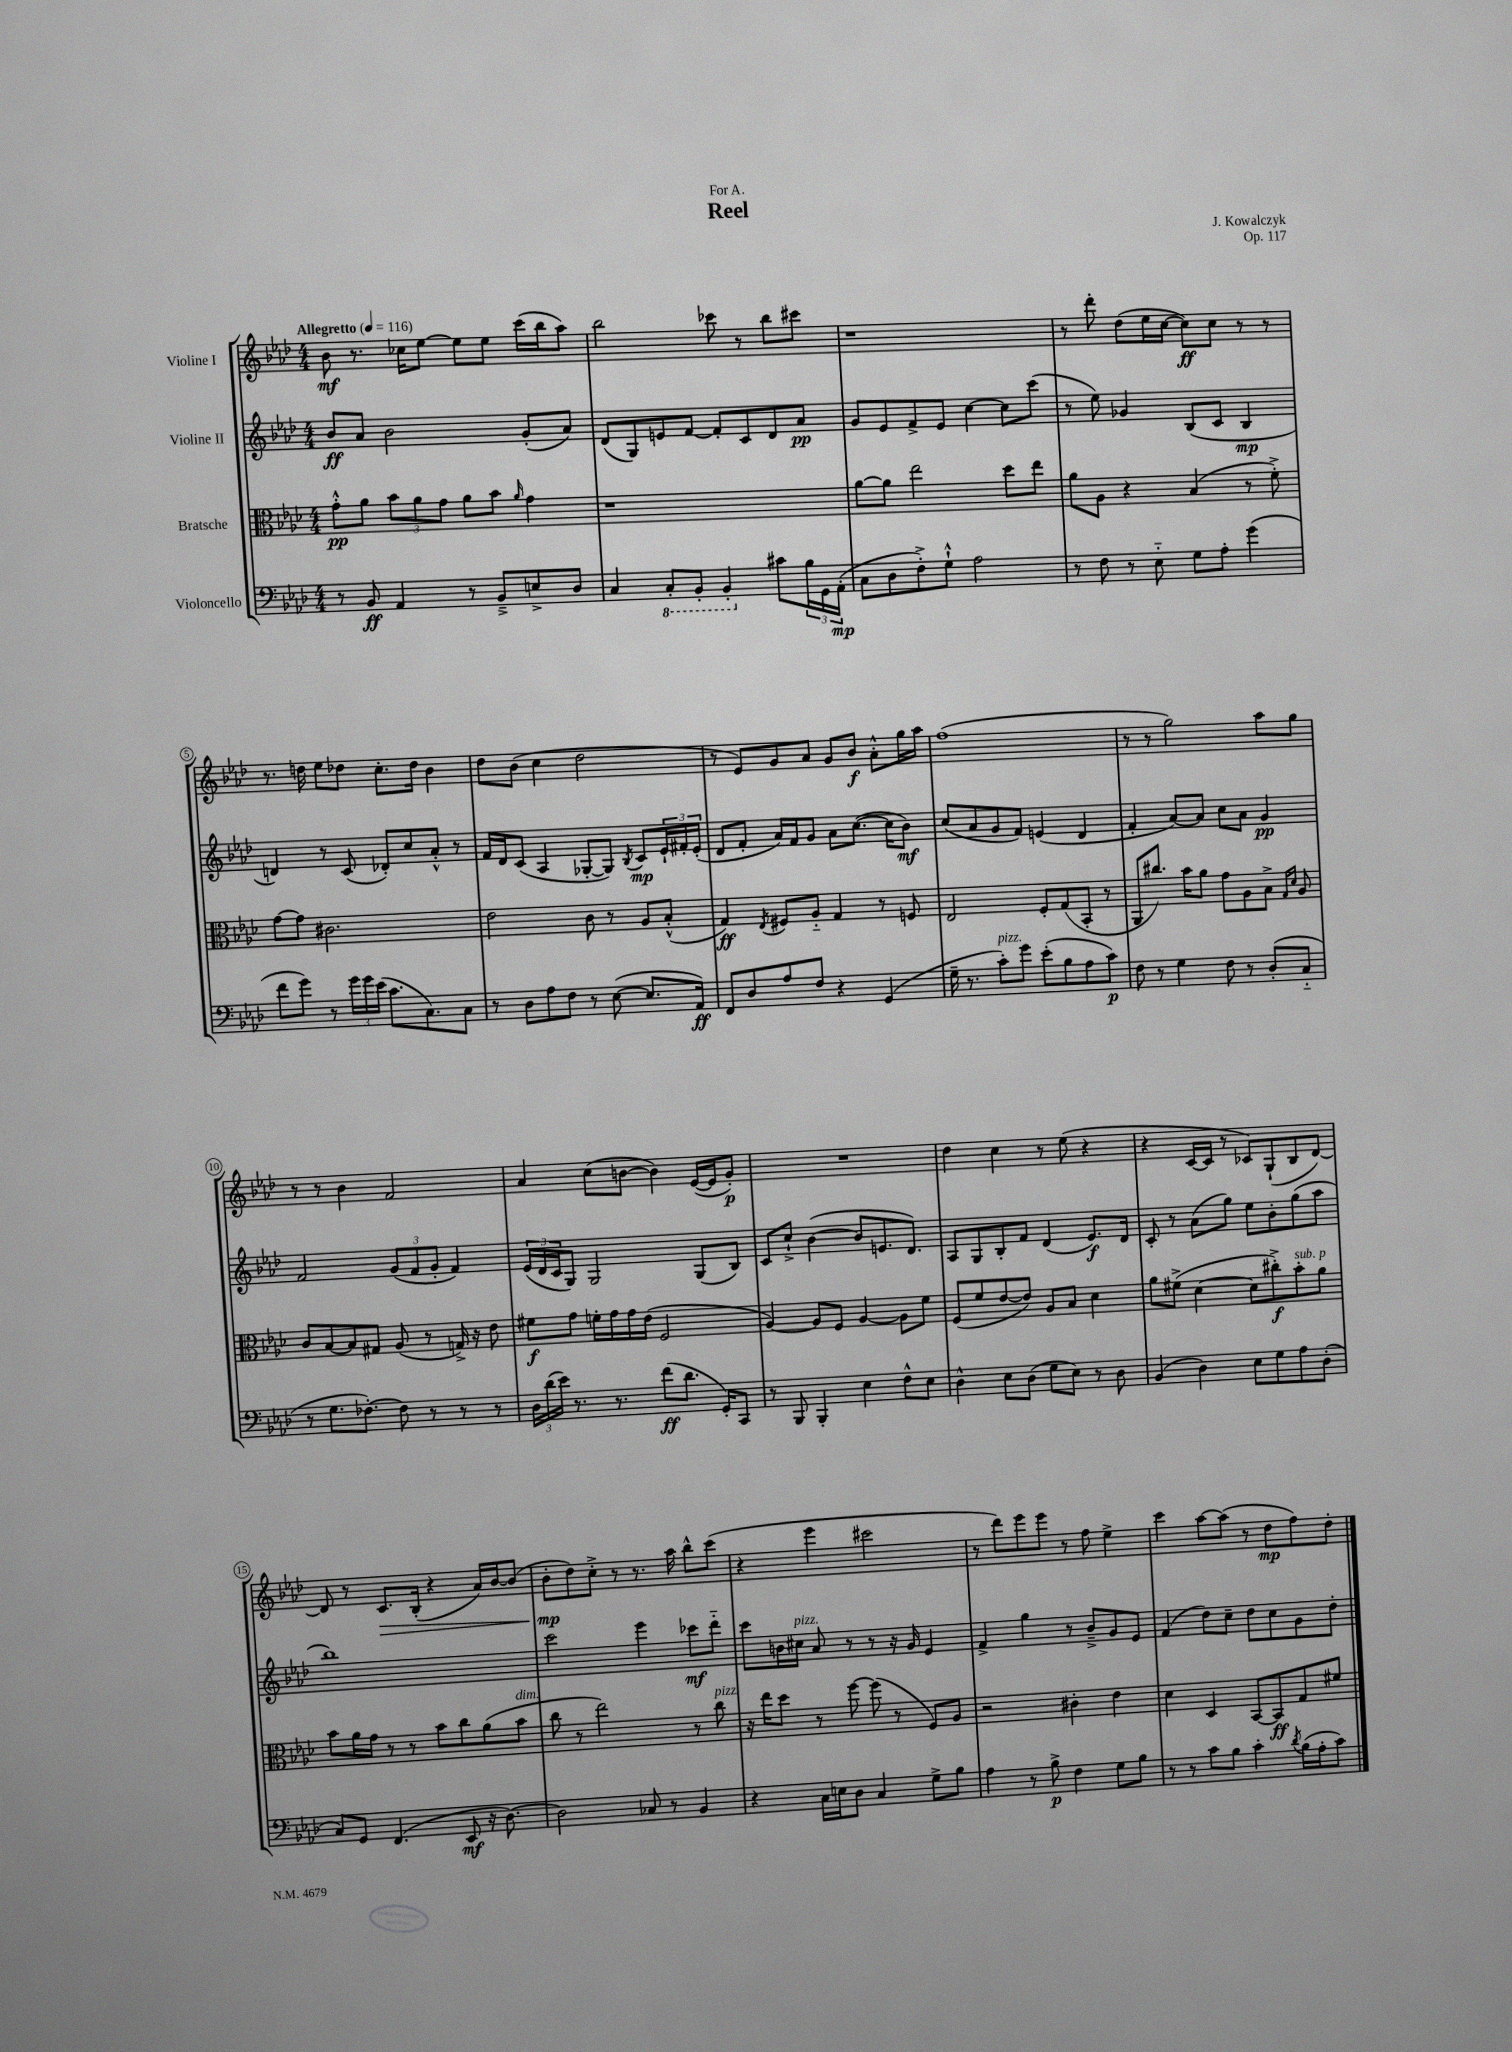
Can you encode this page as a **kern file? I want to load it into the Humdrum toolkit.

**kern	**dynam	**kern	**dynam	**kern	**dynam	**kern	**dynam
*part4	*part4	*part3	*part3	*part2	*part2	*part1	*part1
*staff4	*staff4	*staff3	*staff3	*staff2	*staff2	*staff1	*staff1
*I"Violoncello	*	*I"Bratsche	*	*I"Violine II	*	*I"Violine I	*
*clefF4	*	*clefC3	*	*clefG2	*	*clefG2	*
*k[b-e-a-d-]	*	*k[b-e-a-d-]	*	*k[b-e-a-d-]	*	*k[b-e-a-d-]	*
*M4/4	*	*M4/4	*	*M4/4	*	*M4/4	*
*MM116	*	*MM116	*	*MM116	*	*MM116	*
=1	=1	=1	=1	=1	=1	=1	=1
!	!	!	!	!	!	!LO:TX:a:B:t=Allegretto	!
8r	.	8g'^^\L	pp	8b-/L	ff	8b-\	mf
8BB-/	ff	8a-\J	.	8a-/J	.	8.r	.
4AA-/	.	12b-\L	.	2b-\	.	.	.
.	.	.	.	.	.	16cc-X\KL	.
.	.	12a-\	.	.	.	.	.
.	.	.	.	.	.	[8ee-\J	.
.	.	12g\J	.	.	.	.	.
8r	.	8a-\L	.	.	.	8ee-\L]	.
8BB-~^/L	.	8b-\J	.	.	.	8ee-\J	.
.	.	16qqa-/	.	.	.	.	.
8En^/	.	4g\	.	(8g'/L	.	(16ccc\LL	.
.	.	.	.	.	.	16bb-\J	.
8D-/J	.	.	.	8a-/J)	.	8aa-\J)	.
=2	=2	=2	=2	=2	=2	=2	=2
4C/	.	1r	.	(8d-/L	.	2bb-\	.
.	.	.	.	8G/)	.	.	.
*8ba	*	*	*	*	*	*	*
8CC'/L	.	.	.	8en/	.	.	.
8BBB-'/J	.	.	.	[8f/J	.	.	.
4BBB-'/	.	.	.	8f'/L]	.	8ccc-X\	.
.	.	.	.	8c/	.	8r	.
*X8ba	*	*	*	*	*	*	*
8c#X\L	.	.	.	8d-/	.	8bb-\L	.
24B-\L	.	.	.	8a-/J	pp	8ccc#X\J	.
24GG\	.	.	.	.	.	.	.
(24AA-'\JJ	mp	.	.	.	.	.	.
=3	=3	=3	=3	=3	=3	=3	=3
8C\L	.	[8a-\L	.	8g/L	.	1r	.
8D-\	.	8a-\J]	.	8e-/	.	.	.
8F'^\)	.	2ee-\	.	8f^/	.	.	.
8G`^^\J	.	.	.	8e-/J	.	.	.
2A-\	.	.	.	[4cc\	.	.	.
.	.	8dd-\L	.	8cc\L]	.	.	.
.	.	8ee-\J	.	(8ccc\J	.	.	.
=4	=4	=4	=4	=4	=4	=4	=4
8r	.	8a-\L	.	8r	.	8r	.
8F\	.	8A-\J	.	8ee-\)	.	8ddd-'\	.
8r	.	4r	.	4g-X/	.	(8dd-\L	.
8E-\	.	.	.	.	.	16ee-\L	.
.	.	.	.	.	.	[16cc\JJ	.
8G\L	.	(4B-/	.	(8B-/L	.	8cc\L])	ff
8A-'\J	.	.	.	8c/J	.	8cc\J	.
(4g\	.	8r	.	4B-/	mp	8r	.
.	.	8f'^\)	.	.	.	8r	.
!!LO:LB:g=z
=5	=5	=5	=5	=5	=5	=5	=5
8f\L	.	[8g\L	.	4dn/)	.	8.r	.
8g\J)	.	8g\J]	.	.	.	.	.
.	.	.	.	.	.	16ddn\	.
8r	.	2.c#X\	.	8r	.	8ee-\L	.
24g\LL	.	.	.	(8c/	.	8dd-X\J	.
24g\	.	.	.	.	.	.	.
(24e-\JJ	.	.	.	.	.	.	.
8.c\L	.	.	.	8d-X'/L)	.	8.cc'\L	.
.	.	.	.	8cc/	.	.	.
8.C\)	.	.	.	.	.	16dd-\Jk	.
.	.	.	.	8a-'^^/J	.	4b-\	.
8C\J	.	.	.	8r	.	.	.
=6	=6	=6	=6	=6	=6	=6	=6
8r	.	2e-\	.	16f/LL	.	8dd-\L	.
.	.	.	.	16d-/J	.	.	.
8D-\L	.	.	.	(8c/J	.	(8b-\J	.
8A-\	.	.	.	4A-/	.	4cc\	.
8F\J	.	.	.	.	.	.	.
8r	.	8c\	.	[8G-X'/L	.	2dd-\	.
([8E-\	.	8r	.	8G-/J])	.	.	.
.	.	.	.	8qB-/	.	.	.
8.E-/L]	.	8A-/L	.	8c/L	mp	.	.
.	.	(8B-'^^/J	.	24e-`/L	.	.	.
.	.	.	.	24f#X'/	.	.	.
16AA-/Jk)	ff	.	.	.	.	.	.
.	.	.	.	(24e-'/JJ	.	.	.
=7	=7	=7	=7	=7	=7	=7	=7
8FF/L	.	4G/)	ff	8d-/L	.	8r	.
8D-/	.	.	.	8f'/J	.	8e-/L)	.
.	.	8qE-/	.	.	.	.	.
8A-/	.	8F#X/L	.	16a-/LL)	.	8g/	.
.	.	.	.	16f/J	.	.	.
8F/J	.	8A-/J	.	8g/J	.	8a-/J	.
4r	.	4G/	.	8a-\L	.	8g/L	.
.	.	.	.	([8.cc\J	.	8b-/J	f
(4GG/	.	8r	.	.	.	8a-'^^\L	.
.	.	.	.	16cc\KL]	.	.	.
.	.	8Fn/	.	8b-\J)	mf	16gg\L	.
.	.	.	.	.	.	16aa-\JJ	.
=8	=8	=8	=8	=8	=8	=8	=8
16G~\	.	2E-/	.	(8cc/L	.	(1ff	.
8.r	.	.	.	.	.	.	.
.	.	.	.	8a-/	.	.	.
!LO:TX:a:i:t=pizz.	!	!	!	!	!	!	!
8c'\L)	.	.	.	8g/	.	.	.
8g\J	.	.	.	8f/J)	.	.	.
(8e-'\L	.	8F'/L	.	(4en/	.	.	.
8B-\	.	(8G/	.	.	.	.	.
8A-\	.	8BB-'/J	.	4d-/	.	.	.
8c\J)	p	8r	.	.	.	.	.
=9	=9	=9	=9	=9	=9	=9	=9
8F\	.	8AA-/L	.	4f'/	.	8r	.
8r	.	8.cc#X/J)	.	.	.	8r	.
4G\	.	.	.	[8a-/L)	.	2gg\)	.
.	.	16b-\KL	.	.	.	.	.
.	.	8a-\J	.	8a-/J]	.	.	.
8F\	.	8g\L	.	8cc\L	.	.	.
8r	.	8A-\	.	8a-\J	.	.	.
(8D-'/L	.	8B-^\J	.	4g/	pp	8aa-\L	.
.	.	16qqG/LL	.	.	.	.	.
.	.	16qqd-/JJ	.	.	.	.	.
8C/J	.	8A-/	.	.	.	8gg\J	.
!!LO:LB:g=z
=10	=10	=10	=10	=10	=10	=10	=10
8r	.	8c/L	.	2f/	.	8r	.
8.G\L	.	[8B-/	.	.	.	8r	.
.	.	8B-/]	.	.	.	4b-\	.
[8.F-X'\J)	.	.	.	.	.	.	.
.	.	8G#X/J	.	.	.	.	.
8F-\]	.	(8A-/	.	(12g/L	.	2f/	.
.	.	.	.	12f/	.	.	.
8r	.	8r	.	.	.	.	.
.	.	.	.	12g'/J	.	.	.
8r	.	16Gn^/)	.	4f/)	.	.	.
.	.	16r	.	.	.	.	.
8r	.	8e-\	.	.	.	.	.
=11	=11	=11	=11	=11	=11	=11	=11
24D-\LL	.	8f#X\L	f	(24e-/LL	.	4a-/	.
(24d-\	.	.	.	24d-/	.	.	.
24e-\JJ)	.	.	.	24c/J	.	.	.
8.r	.	8g\J	.	8G/J)	.	.	.
.	.	16fn'\LL	.	2G/	.	(8cc\L	.
8.r	.	16g\	.	.	.	.	.
.	.	16g\	.	.	.	[8bn\J	.
.	.	(16e-\JJ	.	.	.	.	.
(8f\L	ff	2F/	.	.	.	4b\])	.
8.d-\J	.	.	.	.	.	.	.
.	.	.	.	(8G/L	.	([16e-/LL	.
16GG'/KL)	.	.	.	.	.	16e-/J]	.
8CC/J	.	.	.	8B-/J)	.	8g'/J)	p
=12	=12	=12	=12	=12	=12	=12	=12
8r	.	[4A-/)	.	8c/L	.	1r	.
8BBB-/	.	.	.	8cc`^/J	.	.	.
4BBB-'/	.	8A-/L]	.	([4b-\	.	.	.
.	.	8F/J	.	.	.	.	.
4E-\	.	[4A-/	.	8b-/L]	.	.	.
.	.	.	.	8.en/	.	.	.
8F^^\L	.	8A-\L]	.	.	.	.	.
.	.	.	.	8.d-/J)	.	.	.
8E-\J	.	8f\J	.	.	.	.	.
=13	=13	=13	=13	=13	=13	=13	=13
4D-^^\	.	(8F/L	.	8A-/L	.	4dd-\	.
.	.	8f/	.	8G/	.	.	.
8E-\L	.	[8e-/	.	8B-'/	.	4cc\	.
(8D-\J	.	8e-/J])	.	8f/J	.	.	.
8G\L	.	8A-/L	.	(4d-/	.	8r	.
8E-\J)	.	8B-/J	.	.	.	(8ee-\	.
8r	.	4d-\	.	8.e-/L)	f	4r	.
8D-\	.	.	.	.	.	.	.
.	.	.	.	16d-/Jk	.	.	.
=14	=14	=14	=14	=14	=14	=14	=14
(4BB-/	.	8a-\L	.	8c'/	.	4r	.
.	.	(8f#X^\J	.	8r	.	.	.
4D-\)	.	[4d-\	.	(8a-\L	.	[16c/LL	.
.	.	.	.	.	.	16c/JJ]	.
.	.	.	.	8gg\J)	.	8r	.
8E-\L	.	8d-\L]	.	8ee-\L	.	8c-X/L)	.
8G\	.	8cc#X'^\)	f	8b-'\	.	(8G`/	.
!	!	!LO:TX:a:i:t=sub. p	!	!	!	!	!
8A-\	.	8b-'\	.	(8gg\	.	8B-/	.
(8D-'\J	.	8a-\J	.	8aa-\J	.	[8d-/J)	.
!!LO:LB:g=z
=15	=15	=15	=15	=15	=15	=15	=15
8C/L)	.	8b-\L	.	1bb-)	.	8d-/]	.
8GG/J	.	16a-\L	.	.	.	8r	.
.	.	16g\JJ	.	.	.	.	.
!	!	!	!	!	!	!	!LO:HP:b
(4.FF/	.	8r	.	.	.	8.c/L	>
.	.	8r	.	.	.	.	.
.	.	.	.	.	.	(16B-'/Jk	.
.	.	8b-\L	.	.	.	4r	.
8EE-/	mf	8cc\	.	.	.	.	.
16r	.	(8a-\	.	.	.	16a-/LL)	.
[8.D-\)	.	.	.	.	.	[16b-/J	.
!	!	!LO:TX:a:i:t=dim.	!	!	!	!	!
.	.	8b-\J	.	.	.	(8b-/J]	.
=16	=16	=16	=16	=16	=16	=16	=16
2D-\]	.	8cc\	.	2ccc\	.	8b-'\L	mp
.	.	8r	.	.	.	8dd-\)	]
.	.	2ee-\)	.	.	.	8cc'^\J	.
.	.	.	.	.	.	8r	.
8C-X/	.	.	.	4eee-\	.	8.r	.
8r	.	.	.	.	.	.	.
.	.	.	.	.	.	16aa-\	.
4BB-/	.	8r	.	8ccc-X\L	mf	8bb-^^\L	.
!	!	!LO:TX:a:i:t=pizz.	!	!	!	!	!
.	.	8cc\	.	8ddd-\J	.	(8ccc\J	.
=17	=17	=17	=17	=17	=17	=17	=17
4r	.	16r	.	8ccc\L	.	4r	.
.	.	16ee-\KL	.	.	.	.	.
.	.	8dd-\J	.	16bn\L	.	.	.
!	!	!	!	!LO:TX:a:i:t=pizz.	!	!	!
.	.	.	.	16cc#X\JJ	.	.	.
16C\LL	.	8r	.	8a-/	.	4eee-\	.
16En\J	.	.	.	.	.	.	.
8D-\J	.	[8ff\	.	8r	.	.	.
4C/	.	(8ff\]	.	8r	.	2ccc#X\	.
.	.	8r	.	16r	.	.	.
.	.	.	.	16g/	.	.	.
8G^\L	.	8F/L)	.	4e-/	.	.	.
8B-\J	.	8A-/J	.	.	.	.	.
=18	=18	=18	=18	=18	=18	=18	=18
4A-\	.	2r	.	4f^/	.	8r	.
.	.	.	.	.	.	8ddd-\L)	.
8r	.	.	.	4gg\	.	8eee-\	.
8B-^\	p	.	.	.	.	8eee-\J	.
4F\	.	4c#X'\	.	8r	.	8r	.
.	.	.	.	8b-~^/L	.	8ff\	.
8G\L	.	4e-\	.	8g/	.	4ee-^\	.
8B-\J	.	.	.	8e-/J	.	.	.
=19	=19	=19	=19	=19	=19	=19	=19
8r	.	4d-\	.	(4f/	.	4ccc\	.
8r	.	.	.	.	.	.	.
8c\L	.	4D-/	.	8dd-\L)	.	[8aa-\L	.
8B-\J	.	.	.	8cc~\J	.	(8aa-\J]	.
4c'\	.	[8BB-/L	.	8dd-\L	.	8r	.
.	.	8BB-/]	ff	8cc\	.	8dd-\L	mp
8qd-/	.	.	.	.	.	.	.
(16B-\LL	.	8G/	.	8g\	.	8ff\)	.
16A-'\J	.	.	.	.	.	.	.
8c\J)	.	8f#X/J	.	8dd-'\J	.	8dd-'\J	.
==	==	==	==	==	==	==	==
*-	*-	*-	*-	*-	*-	*-	*-
